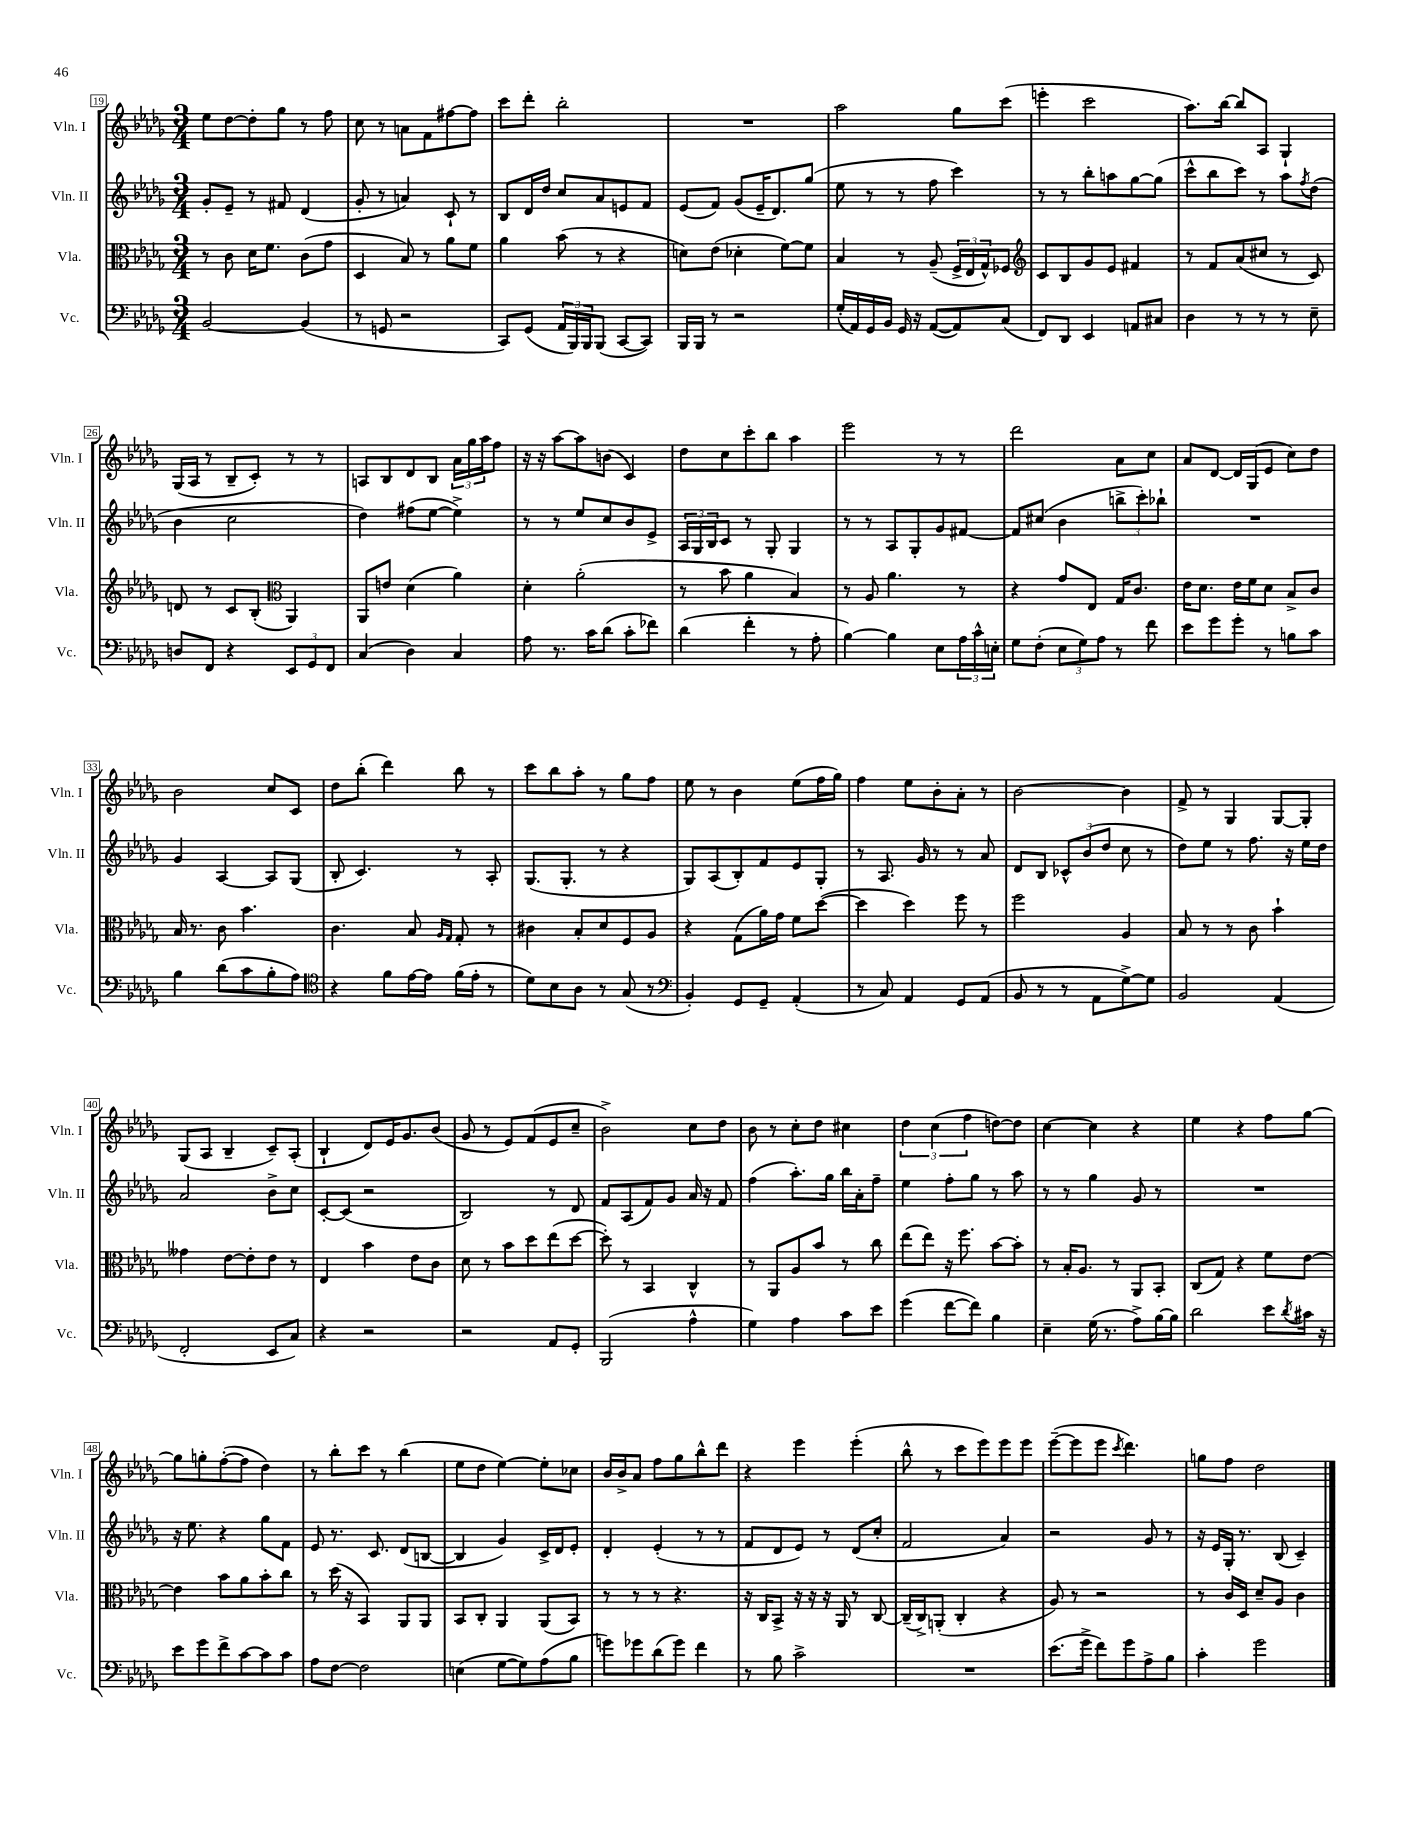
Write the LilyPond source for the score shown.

<<
\new StaffGroup <<
\new Staff = "s0" \with { instrumentName = "Vln. I" shortInstrumentName = "Vln. I" } {
    \clef treble \key des \major \numericTimeSignature \time 3/4
    ees''8 des''8~ des''8-. ges''8 r8 f''8 |
    c''8 r8 a'8 f'8 fis''8~ fis''8 |
    c'''8 des'''8-. bes''2-. |
    R2. |
    aes''2 ges''8 c'''8( |
    e'''4-. c'''2 |
    aes''8.) bes''16~ bes''8 aes8 ges4-! |
    ges16( aes16 r8 bes8-- c'8-.) r8 r8 |
    a8 bes8 des'8 bes8 \tuplet 3/2 { aes'16 ges''16 aes''16 } f''8 |
    r16 r16 aes''8~ aes''8 b'8( c'4) |
    des''8 c''8 c'''8-. bes''8 aes''4 |
    ees'''2 r8 r8 |
    des'''2 aes'8 c''8 |
    aes'8 des'8~ des'16 ges16( ees'8 c''8) des''8 |
    bes'2 c''8 c'8 |
    des''8 bes''8-.( des'''4) bes''8 r8 |
    c'''8 bes''8 aes''8-. r8 ges''8 f''8 |
    ees''8 r8 bes'4 ees''8( f''16 ges''16) |
    f''4 ees''8 bes'8-. aes'8-. r8 |
    bes'2~ bes'4 |
    f'8-> r8 ges4 ges8~ ges8-. |
    ges8( aes8 bes4-- c'8--) aes8-.( |
    bes4-! des'8) ees'16 ges'8. bes'8( |
    ges'8 r8 ees'8) f'8( ees'8 c''8-- |
    bes'2->) c''8 des''8 |
    bes'8 r8 c''8-. des''8 cis''4 |
    \tuplet 3/2 { des''4 c''4( f''4 } d''8~) d''8 |
    c''4~ c''4 r4 |
    ees''4 r4 f''8 ges''8~ |
    ges''8 g''8-. f''8~-.( f''8 des''4) |
    r8 bes''8-. c'''8 r8 bes''4( |
    ees''8 des''8 ees''4~) ees''8-. ces''8 |
    bes'16 bes'16-> aes'8 f''8 ges''8 bes''8-^ des'''8 |
    r4 ees'''4 ees'''4-.( |
    bes''8-^ r8 c'''8 ees'''8) ees'''8 ees'''8 |
    ees'''8~--( ees'''8 ees'''8 \acciaccatura { c'''8 } des'''4.) |
    g''8 f''8 des''2 \bar "|." |
}
\new Staff = "s1" \with { instrumentName = "Vln. II" shortInstrumentName = "Vln. II" } {
    \clef treble \key des \major \numericTimeSignature \time 3/4
    ges'8-. ees'8-- r8 fis'8 des'4( |
    ges'8-. r8 a'4) c'8-! r8 |
    bes8 des'16 des''16 c''8 aes'8 e'8 f'8 |
    ees'8( f'8) ges'8( ees'16-- des'8.) ges''8( |
    ees''8 r8 r8 f''8 c'''4) |
    r8 r8 bes''8-. a''8 ges''8~ ges''8( |
    c'''8-^ bes''8 c'''8) r8 aes''8 \acciaccatura { f''8 } des''8( |
    bes'4 c''2 |
    des''4) fis''8( ees''8~ ees''4->) |
    r8 r8 ees''8 c''8 bes'8 ees'8-> |
    \tuplet 3/2 { aes16 ges16 bes16 } c'8 r8 ges8-. ges4 |
    r8 r8 aes8 ges8-. ges'8 fis'8~ |
    fis'8 cis''8( bes'4 \tuplet 3/2 { b''8-> c'''8-.) bes''8-! } |
    R2. |
    ges'4 aes4~ aes8 ges8( |
    bes8-. c'4.) r8 aes8-. |
    ges8.( ges8.-. r8 r4 |
    ges8) aes8( bes8-.) f'8 ees'8 ges8-. |
    r8 aes8. ges'16 r8 r8 aes'8 |
    des'8 bes8 \tuplet 3/2 { ces'8-^ bes'8( des''8 } c''8 r8 |
    des''8) ees''8 r8 f''8. r16 ees''16 des''16 |
    aes'2 bes'8-> c''8 |
    c'8~-. c'8( r2 |
    bes2) r8 des'8 |
    f'8 aes8( f'8) ges'8 aes'16 r16 f'8 |
    f''4( aes''8.-.) ges''16 bes''16 aes'16-. f''8-- |
    ees''4 f''8-. ges''8 r8 aes''8 |
    r8 r8 ges''4 ges'8 r8 |
    R2. |
    r16 ees''8. r4 ges''8 f'8 |
    ees'8 r8. c'8. des'8( b8~ |
    b4 ges'4) c'16-> des'16 ees'8-. |
    des'4-. ees'4-.( r8 r8 |
    f'8 des'8 ees'8) r8 des'8( c''8-. |
    f'2 aes'4) |
    r2 ges'8 r8 |
    r16 ees'16 ges16-. r8. bes8( c'4--) \bar "|." |
}
\new Staff = "s2" \with { instrumentName = "Vla." shortInstrumentName = "Vla." } {
    \clef alto \key des \major \numericTimeSignature \time 3/4
    r8 c'8 des'16 f'8. c'8( ges'8 |
    des4 bes8) r8 aes'8 f'8 |
    aes'4 bes'8( r8 r4 |
    d'8) ees'8( des'4-. f'8~) f'8 |
    bes4 r8 aes8--( \tuplet 3/2 { f16-> ees16 ges16-^) } fes8 |
    \clef treble c'8 bes8 ges'8 ees'8 fis'4 |
    r8 f'8 aes'8( cis''8 r8 c'8) |
    d'8 r8 c'8 bes8-.( \clef alto aes,4) |
    aes,8 e'8 des'4( aes'4) |
    des'4-. aes'2-.( |
    r8 bes'8 aes'4 bes4) |
    r8 aes8 aes'4. r8 |
    r4 ges'8 ees8 ges16 c'8. |
    ees'16 des'8. ees'16 f'16 des'8 bes8-> c'8 |
    bes16 r8. c'8 bes'4. |
    c'4. bes8 \grace { aes16 ges16 } ges8-. r8 |
    cis'4 bes8-. des'8 f8 aes8 |
    r4 ges8( aes'16) ges'16 f'8 des''8~( |
    des''4 des''4) f''8 r8 |
    f''2 aes4 |
    bes8 r8 r8 c'8 bes'4-! |
    geses'4 ees'8~ ees'8-. ees'8 r8 |
    ees4 bes'4 ees'8 c'8 |
    des'8 r8 bes'8 des''8 ees''8( des''8~ |
    des''8-.) r8 bes,4 c4-^ |
    r8 aes,8 aes8 bes'8 r8 c''8 |
    ees''8( ees''8) r16 f''8. bes'8~ bes'8-. |
    r8 bes16-. aes8. r8 aes,8 bes,8-. |
    c8( ges8) r4 f'8 ees'8~ |
    ees'4 bes'8 aes'8 bes'8-. c''8 |
    r8 des''16( r16 bes,4) aes,8 aes,8 |
    bes,8 c8-. aes,4 aes,8( bes,8) |
    r8 r8 r8 r4. |
    r16 c16 bes,8-> r16 r16 r16 aes,16 r8 c8~ |
    c16--( c16->) a,8-.( c4-. r4 |
    aes8) r8 r2 |
    r8 c'16 des16 des'8-- aes8 c'4 \bar "|." |
}
\new Staff = "s3" \with { instrumentName = "Vc." shortInstrumentName = "Vc." } {
    \clef bass \key des \major \numericTimeSignature \time 3/4
    bes,2~ bes,4( |
    r8 g,8 r2 |
    c,8) ges,8( \tuplet 3/2 { aes,16 bes,,16) bes,,16 } bes,,8( c,8~ c,8) |
    bes,,16 bes,,16 r8 r2 |
    ges16-.( aes,16) ges,16 bes,16 ges,16 r16 aes,8~( aes,8) c8( |
    f,8) des,8 ees,4 a,8 cis8 |
    des4 r8 r8 r8 ees8-- |
    d8 f,8 r4 \tuplet 3/2 { ees,8 ges,8 f,8 } |
    c4( des4) c4 |
    aes8 r8. c'16 des'8( c'8-. fes'8) |
    des'4( f'4-. r8 aes8-. |
    bes4~) bes4 ees8 \tuplet 3/2 { aes16 c'16-^ e16-. } |
    ges8 f8-.( \tuplet 3/2 { ees8 ges8) aes8 } r8 f'8 |
    ees'8 ges'8 ges'8-. r8 b8 c'8 |
    bes4 des'8( c'8 bes8-. aes8) |
    \clef tenor r4 f'8 ees'16~ ees'16 f'16( ees'16-. r8 |
    des'8) bes8 aes8 r8 ges8( r8 |
    \clef bass bes,4-.) ges,8 ges,8-- aes,4-.( |
    r8 c8) aes,4 ges,8 aes,8( |
    bes,8 r8 r8 aes,8 ges8~->) ges8 |
    bes,2 aes,4( |
    f,2-. ees,8 c8) |
    r4 r2 |
    r2 aes,8 ges,8-. |
    bes,,2( aes4-^ |
    ges4) aes4 c'8 ees'8 |
    ges'4( f'8~ f'8) bes4 |
    ees4-- ges16( r8. aes8->) bes16~ bes16 |
    des'2 ees'8 \acciaccatura { des'8 } cis'16 r16 |
    ees'8 ges'8 f'8-> c'8~ c'8 c'8 |
    aes8 f8~ f2 |
    e4( ges8~ ges8) aes8( bes8 |
    g'8) ges'8 des'8( ges'8) f'4 |
    r8 bes8 c'2-> |
    R2. |
    ees'8.( ges'16-> f'8) ges'8 aes8-> bes8 |
    c'4-. ges'2 \bar "|." |
}
>>
>>
\layout { \context { \Score currentBarNumber = #19 \override BarNumber.stencil = #(make-stencil-boxer 0.1 0.3 ly:text-interface::print) } }
